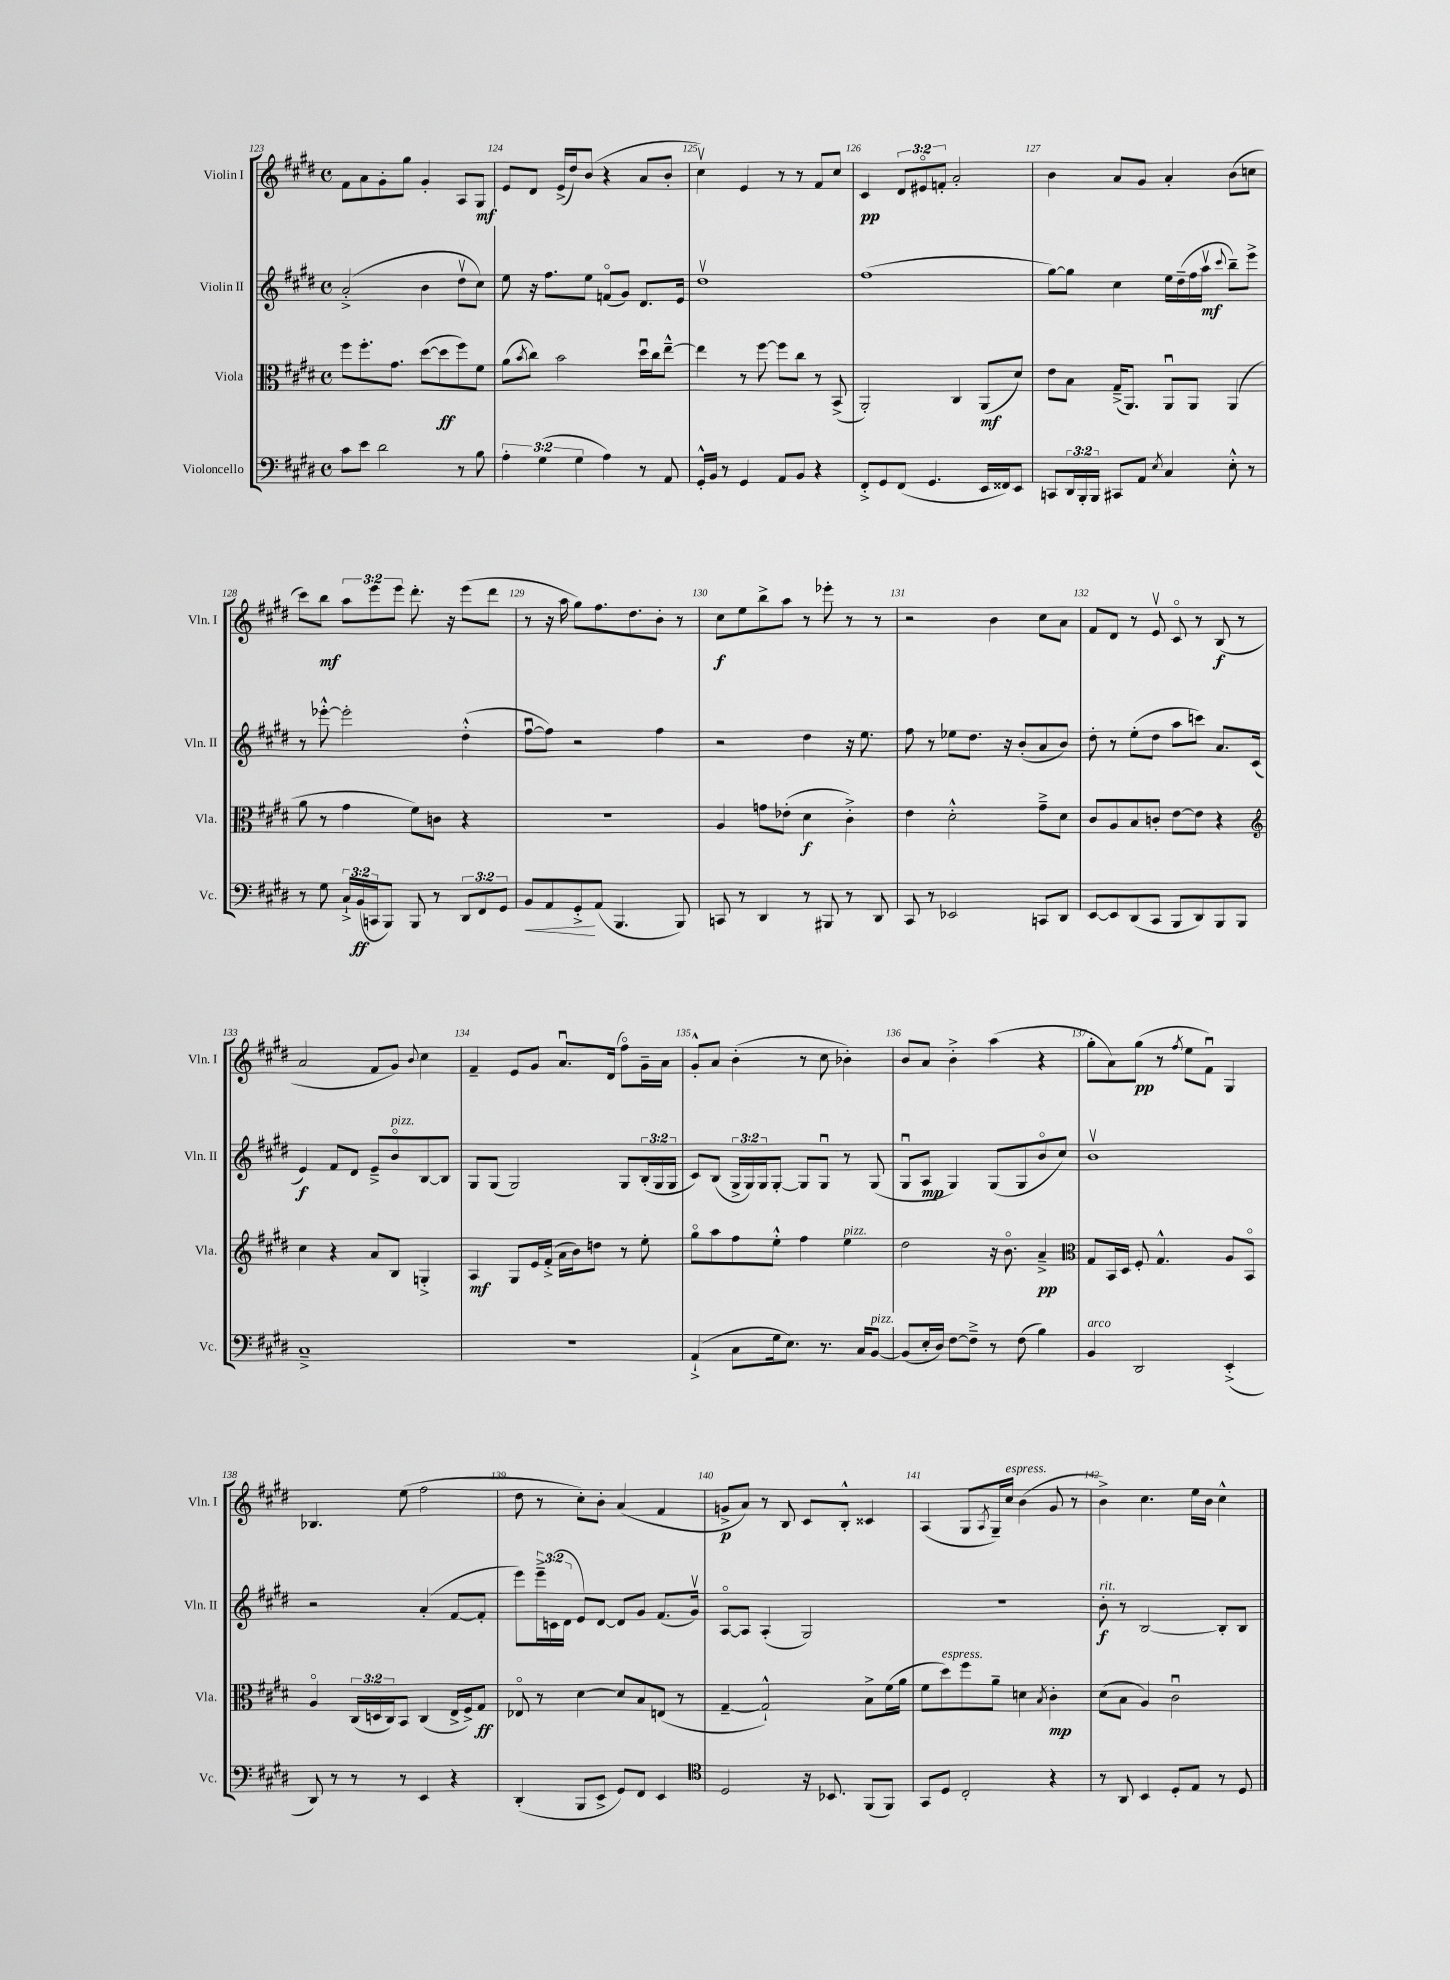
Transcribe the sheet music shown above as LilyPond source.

<<
\new StaffGroup <<
\new Staff = "s0" \with { instrumentName = "Violin I" shortInstrumentName = "Vln. I" } {
    \clef treble \key e \major \defaultTimeSignature \time 4/4 \override Staff.TupletNumber.text = #tuplet-number::calc-fraction-text
    fis'8 a'8 gis'8-. gis''8 gis'4-. a8 gis8\mf |
    e'8 dis'8 e'16->( dis''16) b'8( r4 a'8 b'8-. |
    cis''4\upbow) e'4 r8 r8 fis'8 cis''8 |
    cis'4\pp \tuplet 3/2 { dis'8 eis'8\flageolet f'8-. } a'2-. |
    b'4 a'8 gis'8 a'4-. b'8( c''8 |
    cis'''8) b''8\mf \tuplet 3/2 { a''8 e'''8 e'''8 } dis'''8.-. r16 e'''8( dis'''8 |
    r8 r16 a''16 gis''8) fis''8. dis''8. b'8-. r8 |
    cis''8\f e''8 b''8-> a''8 r8 ees'''8-. r8 r8 |
    r2 b'4 cis''8 a'8 |
    fis'8 dis'8 r8 e'8\upbow cis'8\flageolet r8 b8\f( r8 |
    a'2 fis'8 gis'8) \appoggiatura { b'8 } cis''4 |
    fis'4-- e'8 gis'8 a'8.\downbow dis'16( fis''8\flageolet) gis'16-- a'16 |
    gis'8-.-^ a'8 b'4-.( r8 cis''8 bes'4-.) |
    b'8 a'8 b'4-.-> a''4( r4 |
    gis''8-. a'8) gis''8\pp( r8 \acciaccatura { fis''8 } e''8 fis'8\downbow) gis4 |
    bes4. e''8( fis''2 |
    dis''8 r8 cis''8-.) b'8-. a'4( fis'4 |
    g'8->\p a'8) r8 b8 cis'8 b8-.-^ cisis'4 |
    a4( gis8 \acciaccatura { a8 } gis16--) cis''16^\markup { \italic "espress." } b'4( gis'8 r8 |
    b'4->) cis''4. e''16 b'16 cis''4-^ \bar "|." |
}
\new Staff = "s1" \with { instrumentName = "Violin II" shortInstrumentName = "Vln. II" } {
    \clef treble \key e \major \defaultTimeSignature \time 4/4 \override Staff.TupletNumber.text = #tuplet-number::calc-fraction-text
    a'2-.->( b'4 dis''8\upbow cis''8) |
    e''8 r16 fis''8. e''8 f'8\flageolet( gis'8) dis'8. e'16 |
    dis''1\upbow |
    fis''1( |
    gis''8~) gis''8 cis''4 e''16 dis''16--( fis''16 a''16\upbow\mf \appoggiatura { cis'''8 } b''8--) e'''8-> |
    r8 ees'''8~-.-^ ees'''2-. dis''4-.-^( |
    fis''8~\downbow fis''8) r2 fis''4 |
    r2 dis''4 r16 e''8. |
    fis''8 r8 ees''8 dis''8. r16 b'8-.( a'8 b'8) |
    dis''8-. r8 e''8-.( dis''8 a''8 c'''8) a'8. cis'16( |
    e'4\f) fis'8 dis'8 e'8---> b'8\flageolet^\markup { \italic "pizz." } b8~ b8 |
    gis8 gis8( gis2) gis8 \tuplet 3/2 { b16-.( gis16 gis16 } |
    cis'8) b8( \tuplet 3/2 { gis16-> gis16) gis16 } gis8~-. gis8 gis8\downbow r8 gis8( |
    gis8\downbow a8\mp gis4) gis8( gis8 b'8\flageolet cis''8) |
    b'1\upbow |
    r2 a'4-.( fis'8~ fis'8-. |
    e'''8) \tuplet 3/2 { e'''16---> c'16( dis'16 } e'8) dis'8~ dis'8 gis'8 fis'8.( gis'16\upbow) |
    a8~\flageolet a8 a4-.( gis2) |
    R1 |
    b'8-.\f^\markup { \italic "rit." } r8 b2~ b8-. b8 \bar "|." |
}
\new Staff = "s2" \with { instrumentName = "Viola" shortInstrumentName = "Vla." } {
    \clef alto \key e \major \defaultTimeSignature \time 4/4 \override Staff.TupletNumber.text = #tuplet-number::calc-fraction-text
    fis''8 fis''8.-. gis'8. dis''8~( dis''8\ff fis''8) fis'8 |
    a'8( \acciaccatura { b'8 } cis''8) b'2 dis''16\downbow cis''16 e''8~---^ |
    e''4 r8 fis''8~ fis''8 cis''8 r8 b,8->( |
    a,2-.) cis4 a,8\mf( dis'8) |
    e'8 b8 gis16--->( a,8.) a,8\downbow a,8 a,4( |
    a'8 r8 gis'4 fis'8) c'8 r4 |
    R1 |
    a4 g'8 ees'8-.( dis'4\f cis'4-.->) |
    e'4 dis'2-.-^ gis'8---> dis'8 |
    cis'8 a8 b8 c'8-. e'8~ e'8 r4 |
    \clef treble cis''4 r4 a'8 b8 g4-.-> |
    a4\mf gis8 e'16 fis'16-.->( a'16 b'16) d''8 r8 e''8-. |
    gis''8\flageolet a''8 fis''8 e''8-.-^ fis''4 e''4^\markup { \italic "pizz." } |
    dis''2 r16 b'8.\flageolet a'4--->\pp |
    \clef alto gis8 b,16 dis16 fis8-. gis4.-^ a8 b,8\flageolet |
    a4\flageolet \tuplet 3/2 { cis16( d16 cis16) } b,8 cis4( e16-> fis16->) gis8\ff |
    ees8\flageolet r8 dis'4~ dis'8 b8 e8( r8 |
    gis4~-- gis2-!-^) b8-> fis'16( a'16 |
    fis'8 dis''8^\markup { \italic "espress." }) fis''8 a'8-- d'4 \acciaccatura { b8 } cis'4-.\mp |
    dis'8( b8 a4) cis'2\downbow \bar "|." |
}
\new Staff = "s3" \with { instrumentName = "Violoncello" shortInstrumentName = "Vc." } {
    \clef bass \key e \major \defaultTimeSignature \time 4/4 \override Staff.TupletNumber.text = #tuplet-number::calc-fraction-text
    cis'8 e'8 dis'2 r8 b8 |
    \tuplet 3/2 { a4-. gis4( gis4 } a4) r8 a,8 |
    gis,16-.-^ b,16 r8 gis,4 a,8 b,8 r4 |
    fis,8-.-> gis,8 fis,8( gis,4. e,16 fisis,16) e,8 |
    c,8 \tuplet 3/2 { dis,16 b,,16-. b,,16 } cis,8 a,8 \acciaccatura { e8 } cis4 e8-.-^ r8 |
    r8 gis8 \tuplet 3/2 { cis16-!-> b,16\ff( c,16 } b,,8) b,,8 r8 \tuplet 3/2 { dis,8 fis,8 gis,8 } |
    b,8\< a,8 gis,8-.->\! a,8( b,,4. b,,8) |
    c,8 r8 dis,4 r8 bis,,8 r8 dis,8 |
    cis,8 r8 ees,2 c,8 dis,8 |
    e,8~ e,8 dis,8( cis,8 b,,8 dis,8) b,,8 b,,8 |
    cis1---> |
    r1 |
    a,4-!->( cis8 gis16 e8.) r8. cis16 b,8~^\markup { \italic "pizz." } |
    b,8( e16-. dis16) fis8~ fis8---> r8 fis8( b4) |
    b,4^\markup { \italic "arco" } dis,2 e,4-.->( |
    dis,8) r8 r8 r8 e,4 r4 |
    dis,4-.( b,,8 e,8-> gis,8) fis,8 e,4 |
    \clef tenor dis2 r16 bes,8. fis,8( fis,8) |
    gis,8 dis8 cis2-. r4 |
    r8 a,8 b,4 dis8-. e8 r8 dis8 \bar "|." |
}
>>
>>
\layout { \context { \Score currentBarNumber = #123 \override BarNumber.break-visibility = ##(#f #t #t) barNumberVisibility = #all-bar-numbers-visible } }
